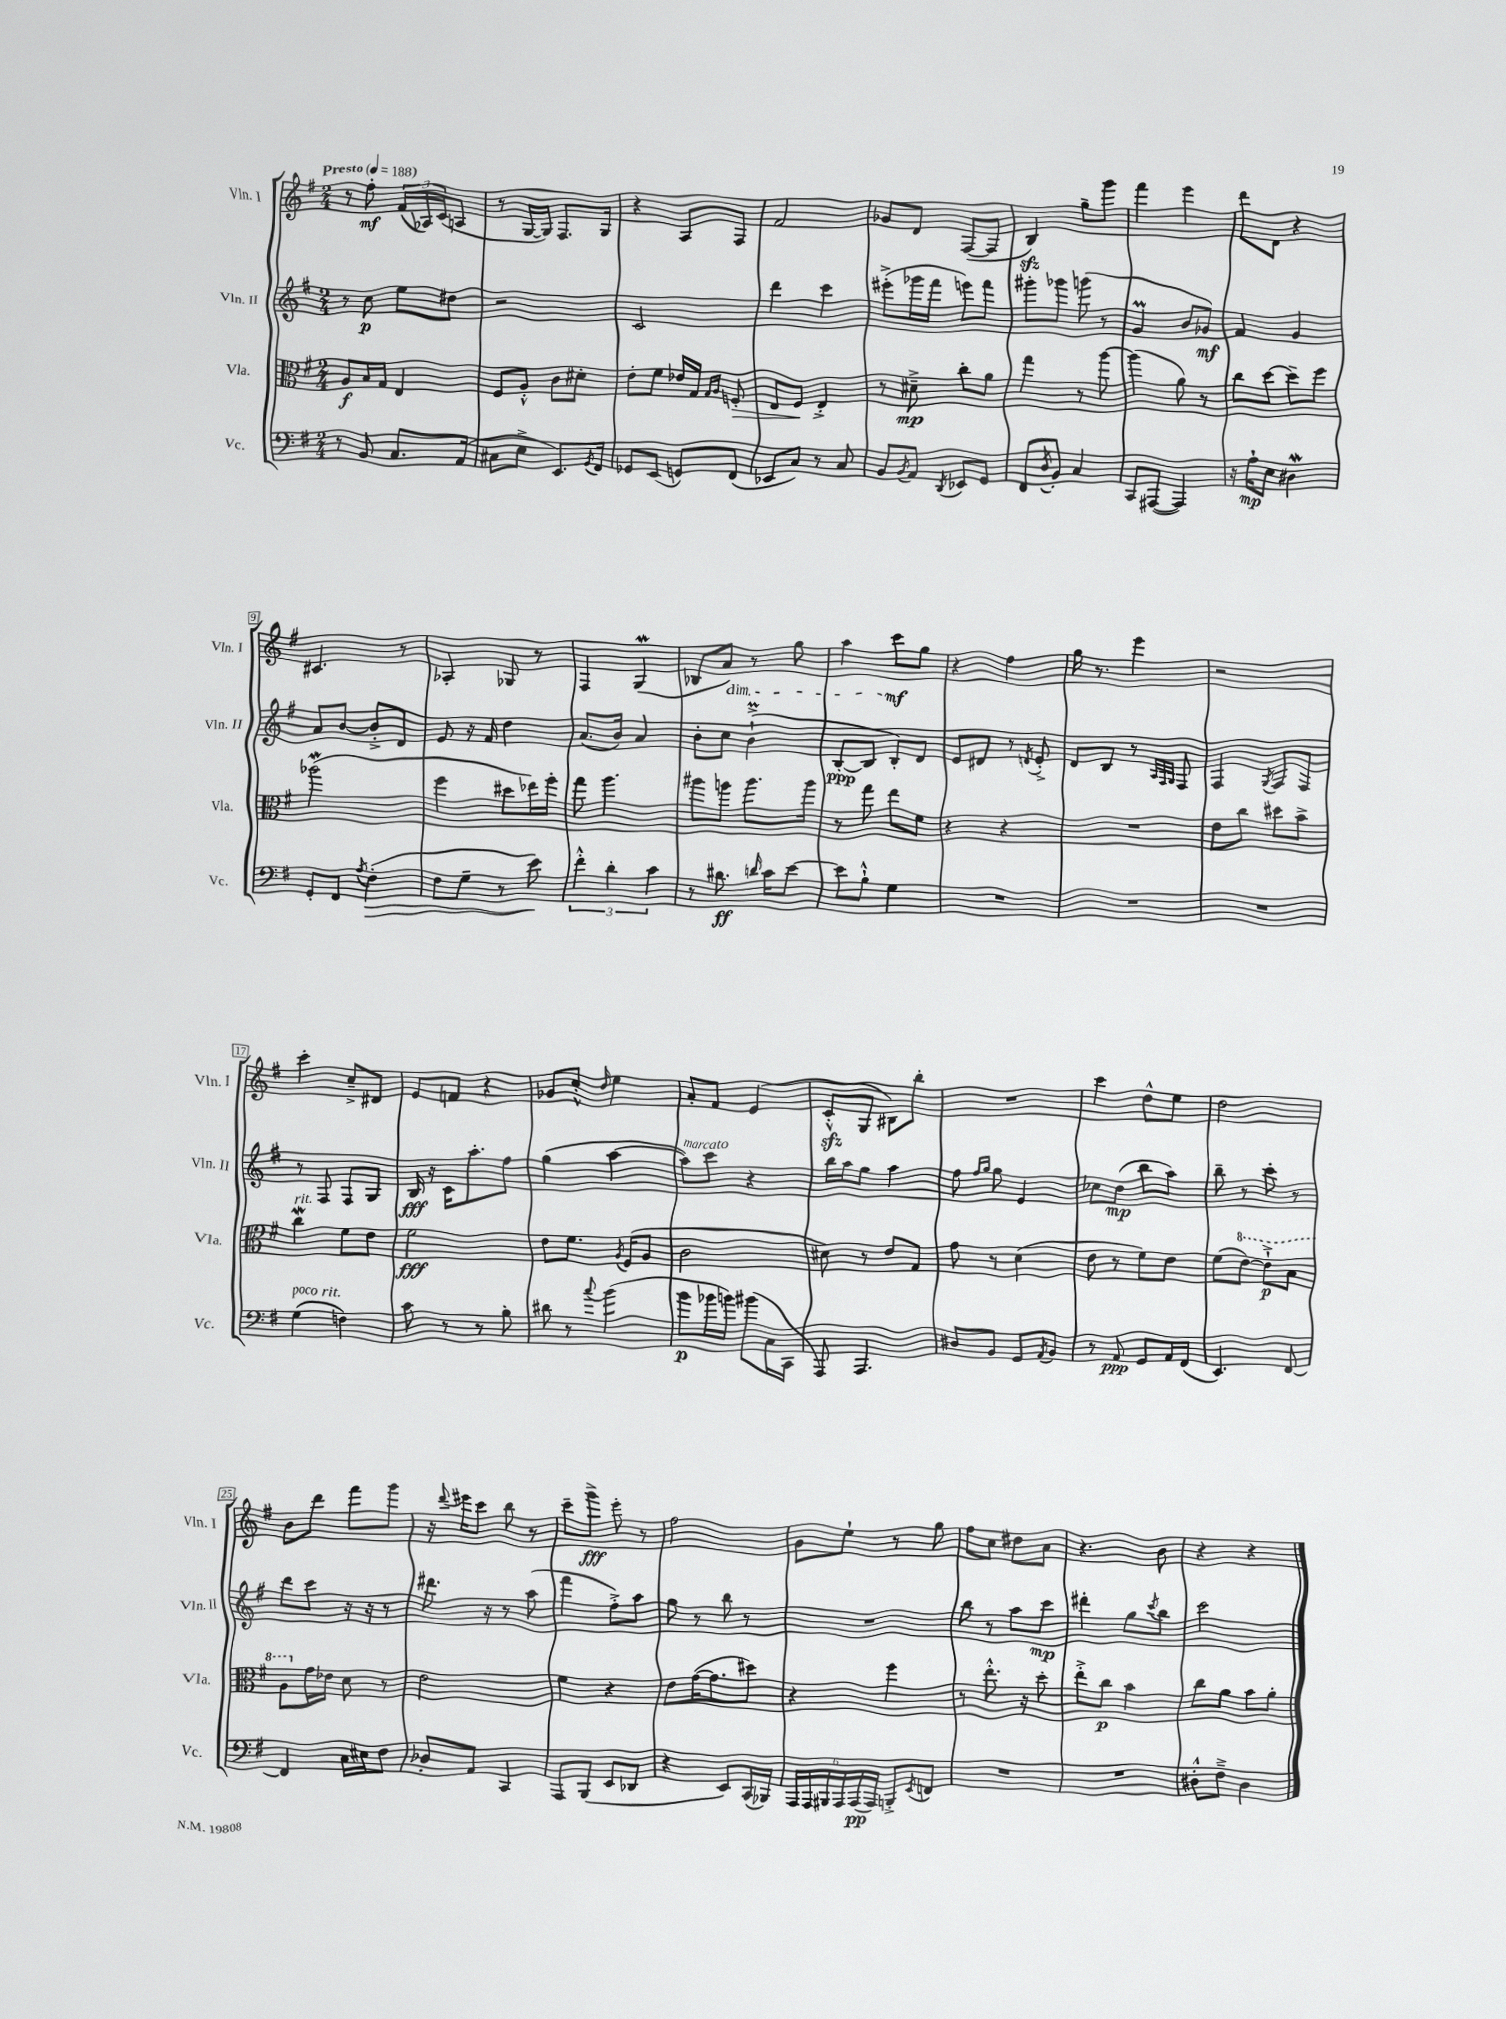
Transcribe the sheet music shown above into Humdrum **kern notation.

**kern	**kern	**kern	**kern
*staff4	*staff3	*staff2	*staff1
*clefF4	*clefC3	*clefG2	*clefG2
*k[f#]	*k[f#]	*k[f#]	*k[f#]
*M2/4	*M2/4	*M2/4	*M2/4
*MM188	*MM188	*MM188	*MM188
8r	8A	8r	8r
8BB	16B	8cc	8ff#'
.	16G	.	.
8.C	4E	8ee	(24f#
.	.	.	24A-)
.	.	.	(24c
.	.	8dd#	8A
(16AA	.	.	.
=	=	=	=
8C#	8F#	2r	8r
8E^	8A'^^	.	[16G
.	.	.	16G])
8.EE)	8c	.	8.F#
.	8d#'	.	.
8qGG	.	.	.
16FF#	.	.	16G
=	=	=	=
8GG-	8e'	2c	4r
(8EE	8f#	.	.
8GG)	16e-	.	8A
.	16G	.	.
.	16qqG	.	.
.	16qqA	.	.
(8FF#	8F'	.	8F#
=	=	=	=
8EE-	8E	4ddd	2f#
8C)	8F#	.	.
8r	4E'^	4ccc	.
8C	.	.	.
=	=	=	=
8BB	8r	(8eee#'^	8g-
8qBB	.	.	.
8AA	8d#~^	16ggg-	8d
.	.	16fff#	.
8qDD	.	.	.
8EE-	8cc'	8eee)	([8F#
8GG	8a	8fff#	8F#]
=	=	=	=
8FF#	4gg	8ggg#'	4B)
8qD	.	.	.
8BB'	.	8ggg-	.
4C	8r	(8ggg	8gg~
.	[8aa	8r	8ggg
=	=	=	=
8CC	(4aa]	4g	4fff#
([8AAA#	.	.	.
4AAA#])	8a)	8b	4eee
.	8r	8g-)	.
=	=	=	=
16r	8cc	4f#	8ddd
16A`	.	.	.
8E	[8dd	.	8d
4D#	8dd~]	4g	4r
.	8ff#	.	.
=	=	=	=
8GG'	(2aa-	8a	4.c#
8FF#	.	[8b	.
8qA	.	.	.
(4F#'	.	8b'^]	.
.	.	8d	8r
=	=	=	=
8F#	4ff#	8e	4A-'
8G~	.	16r	.
.	.	16f#	.
8r	8dd#	4dd	8G-
8e)	16ee-)	.	8r
.	16ff#'	.	.
=	=	=	=
6f#'^^	8gg	(8.a	4F#
.	4.aa	.	.
6d'	.	.	.
.	.	16b)	.
.	.	4a	(4G
6c	.	.	.
=	=	=	=
8r	8aa#	8b'	8B-
8.d#	8aa	8cc	8a)
.	8.aa	(4b`^	8r
16qqd	.	.	.
16c	.	.	.
[8e	.	.	8gg
.	16aa	.	.
=	=	=	=
8e]	8r	[8B'	4aa
8B`^^	8gg	8B]	.
4G	8ee	8B')	8ccc
.	8f#	8d	8gg
=	=	=	=
2r	4r	8e	4r
.	.	8d#	.
.	4r	8r	4ff#
.	.	8qd	.
.	.	8e'^	.
=	=	=	=
2r	2r	8d	16gg
.	.	.	8.r
.	.	8B	.
.	.	8r	4eee
.	.	32qqA	.
.	.	32qqF#	.
.	.	32qqG	.
.	.	8F#	.
=	=	=	=
2r	8e	4F#	2r
.	8cc	.	.
.	.	8qG	.
.	8dd#	8F#	.
.	8b^	8F#	.
=	=	=	=
(4G	4cc	8r	4ccc'
.	.	8F#	.
4F)	8f#	8F#	8cc~^
.	8e	8G	8d#
=	=	=	=
8c	2f#	16B	8e
.	.	16r	.
8r	.	16c	8f
.	.	8.aa'	.
8r	.	.	4r
8B'	.	8ff#	.
=	=	=	=
8d#	8e	(4gg	8g-
8r	8.f#	.	8cc'^^
8qqcc	.	.	16qqdd
(4b	.	[4aa	4ee
.	8qA	.	.
.	(16F#	.	.
.	8A	.	.
=	=	=	=
8b	2c	8aa])	8a'
16b-	.	8ccc	8f#
16b)	.	.	.
(8b#	.	4r	(4e
16C	.	.	.
16CC	.	.	.
=	=	=	=
8AAA)	8d#)	16bb	8c'^^
.	.	16aa	.
4.AAA	8r	8gg	8G
.	8e	4aa	8B#)
.	8G	.	8bb'
=	=	=	=
8D#	8g	8ff#	2r
.	.	16qqff#	.
.	.	16qqgg	.
8BB	8r	8gg	.
8GG	(4d	4e	.
8qAA	.	.	.
8BB	.	.	.
=	=	=	=
8r	8e	8cc-	4ccc
8AA	8r	(8dd	.
8GG	8f#)	8bb	8dd^^
16AA	8e	8aa)	8ee
(16FF#	.	.	.
=	=	=	=
4.EE)	(8f#	8bb~	2dd
.	[8ee)	8r	.
.	8ee`^]	8ccc'	.
[8FF#	8b	8r	.
=	=	=	=
4FF#]	8a	8ddd	8b
.	16g	8ccc	8ddd
.	16e-	.	.
16C	8d	16r	8fff#
16E#	.	16r	.
8F#	8r	8r	8ggg
=	=	=	=
8D-'	2e	8.ddd#	16r
.	.	.	8qqddd
.	.	.	16eee#
8AA	.	.	8ccc
.	.	16r	.
4CC	.	8r	8bb
.	.	(8aa	8r
=	=	=	=
8AAA	4f#	4fff#	8ccc~
(8BBB	.	.	8ggg^
8EE	4r	8ff#'^)	8eee'
8DD-	.	8aa	8r
=	=	=	=
4r	8e	8gg	2ff#
.	([16g	8r	.
.	8.g]	.	.
8EE)	.	8bb	.
(16CC	8dd#)	8r	.
16BBB-)	.	.	.
=	=	=	=
24AAA	4r	2r	8g
24AAA	.	.	.
24BBB#	.	.	.
24AAA	.	.	8ee`
(24AAA	.	.	.
24AAA)	.	.	.
8BBB'^	4ff#	.	8r
8qEE	.	.	.
8FF	.	.	8gg
=	=	=	=
2r	8r	8bb	8ff#
.	8.ee'^^	8r	8cc
.	.	8aa	8dd#
.	16r	.	.
.	8dd'	8ccc	8a
=	=	=	=
2r	8ee'^	4ddd#'	4.r
.	8cc	.	.
.	4b	8gg	.
.	.	8qccc	.
.	.	8bb	8b
=	=	=	=
8D#'^^	8cc	2ccc	4r
8F#~^	8a	.	.
4D#	8b	.	4r
.	8a'	.	.
==	==	==	==
*-	*-	*-	*-
